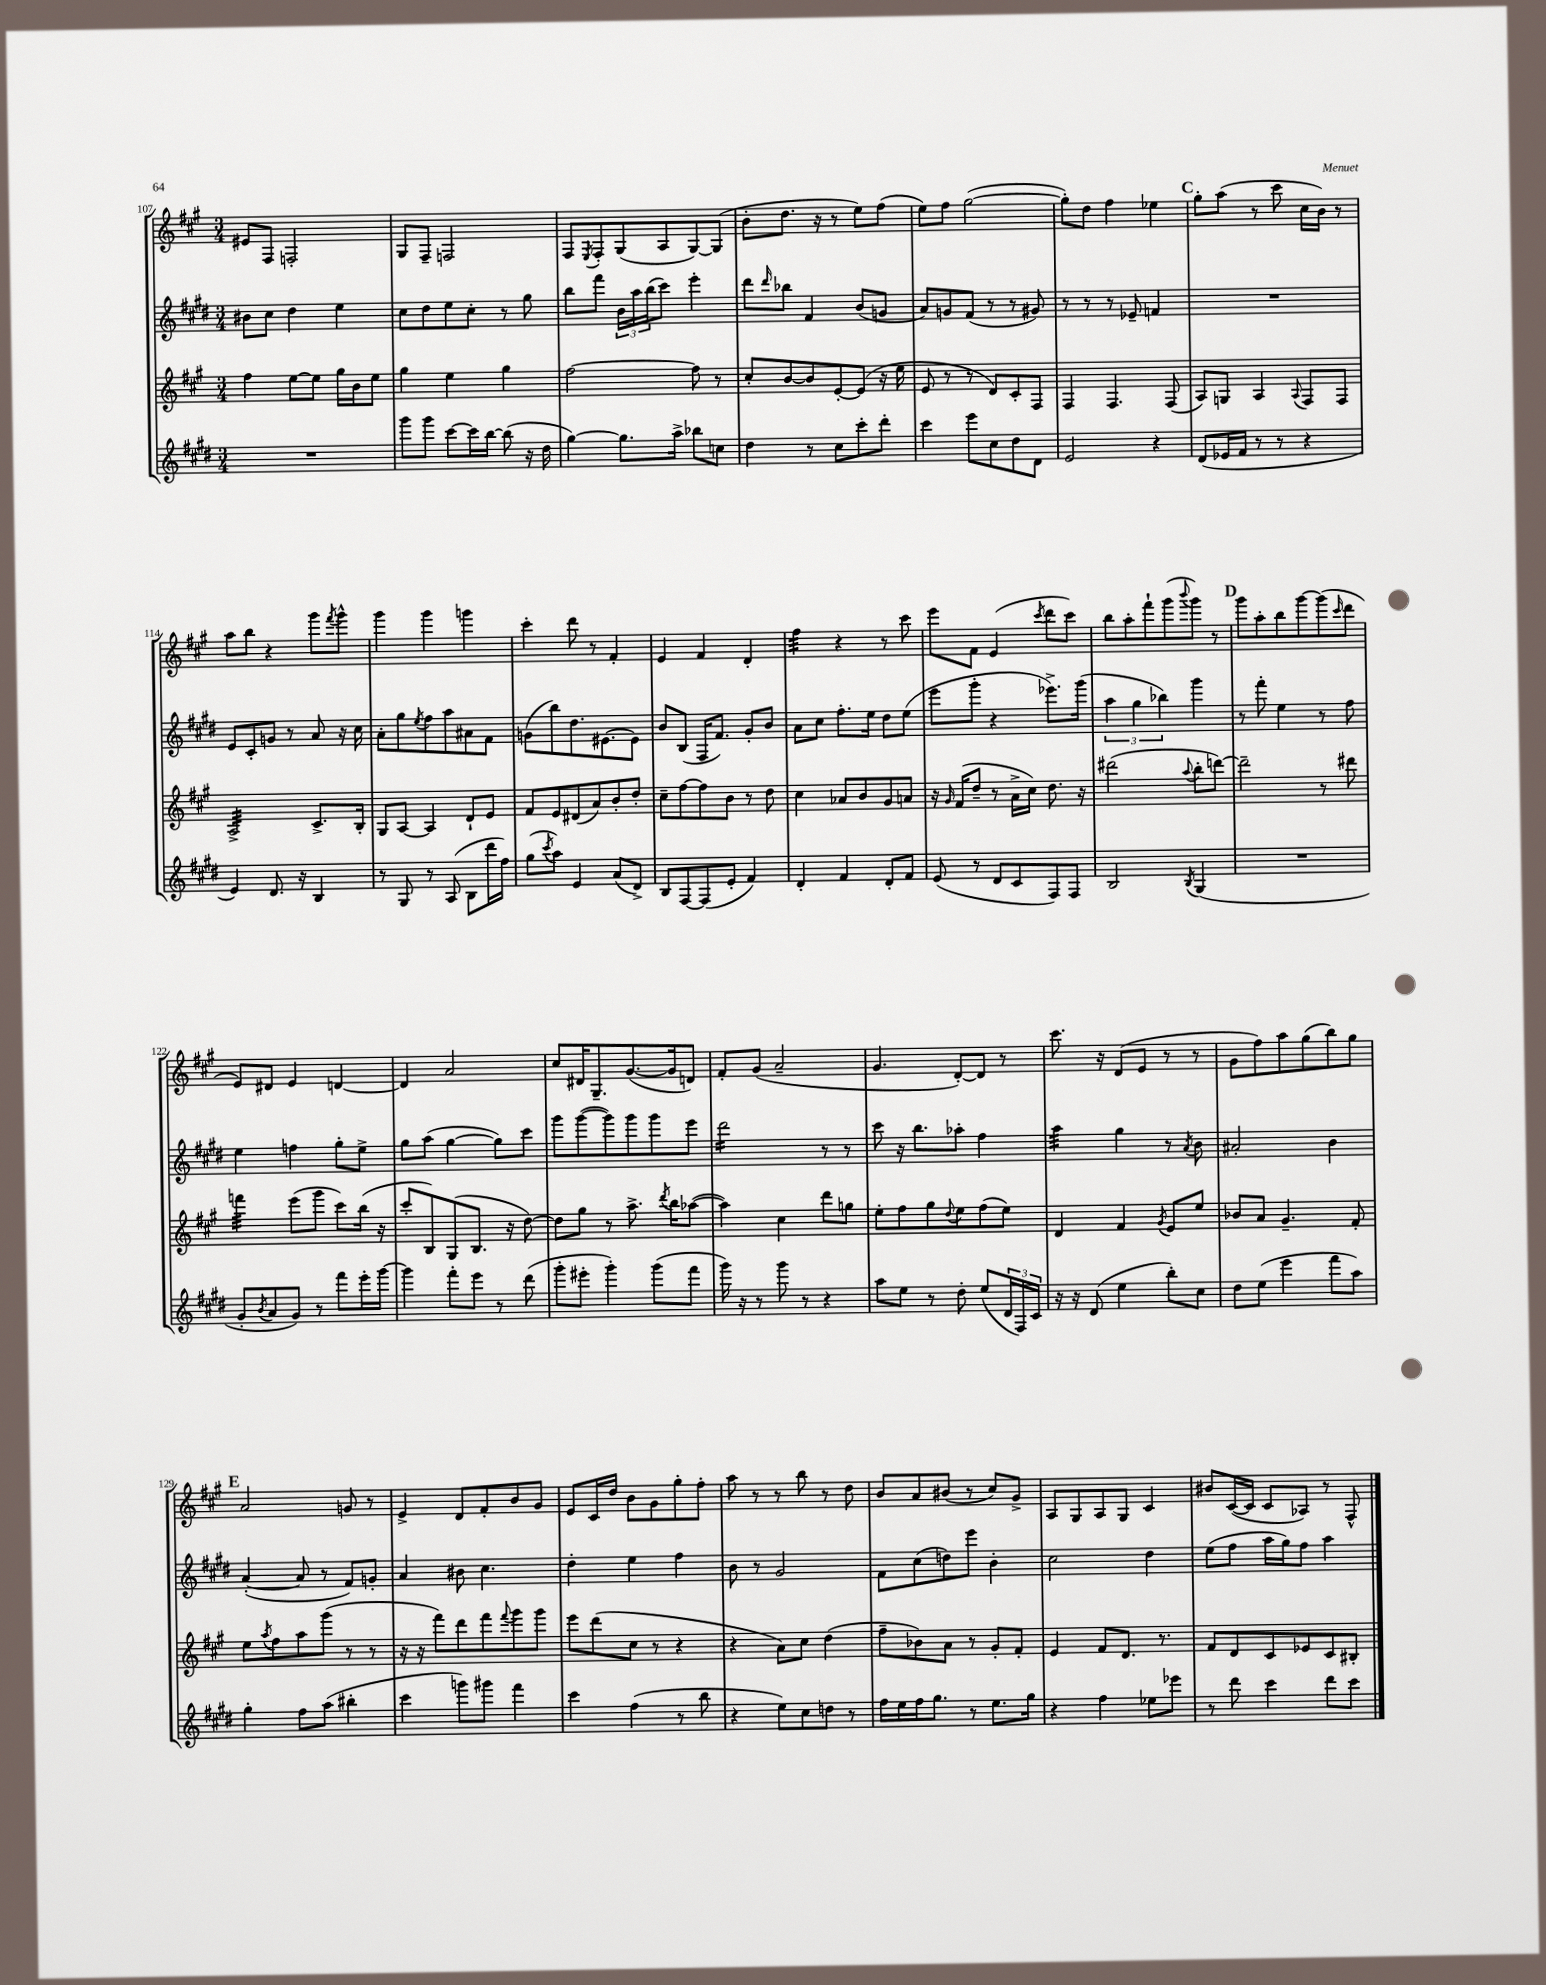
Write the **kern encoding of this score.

**kern	**kern	**kern	**kern
*staff4	*staff3	*staff2	*staff1
*clefG2	*clefG2	*clefG2	*clefG2
*k[f#c#g#d#]	*k[f#c#g#]	*k[f#c#g#d#]	*k[f#c#g#]
*M3/4	*M3/4	*M3/4	*M3/4
2.r	4ff#	8b#	8e#
.	.	8cc#	8F#
.	[8ee	4dd#	2F'
.	8ee]	.	.
.	16gg#	4ee	.
.	16b	.	.
.	8ee	.	.
=	=	=	=
8ggg#	4gg#	8cc#	8G#
8ggg#	.	8dd#	8F#~
[8ccc#	4ee	8ee	2F
16ccc#]	.	8cc#'	.
[16bb	.	.	.
(8bb]	4gg#	8r	.
16r	.	8gg#	.
16dd#	.	.	.
=	=	=	=
[4gg#)	[2ff#	8bb	8F#
.	.	.	8qE
.	.	8fff#	8F#'
8.gg#]	.	24b	(8G#
.	.	24aa	.
.	.	(24bb	.
.	.	8ccc#)	8A
16aa^	.	.	.
8bb-	8ff#]	4eee'	[8G#)
8cc	8r	.	(8G#]
=	=	=	=
4dd#	8cc#'	8ddd#	8b'
.	.	16qqddd#	.
.	[8b	8bb-	8.dd
8r	8b]	4f#	.
.	.	.	16r
8cc#	[8e'	.	8r
8ccc#'	(8e]	(8b	8ee)
8ddd#'	16r	8g	(8ff#
.	16ee	.	.
=	=	=	=
4ccc#	8e	8a)	8ee)
.	8r	8g	8ff#
8eee	8r	(8f#	([2gg#
8cc#	8d)	8r	.
8dd#	8c#'	8r	.
8d#	8F#	8g#)	.
=	=	=	=
2e	4F#	8r	8gg#'])
.	.	8r	8dd
.	4.F#	8r	4ff#
.	.	8e-~	.
4r	.	4f	4ee-
.	(8F#	.	.
=	=	=	=
(8d#	8A)	2.r	8gg#'
16e-	8G	.	(8aa
16f#	.	.	.
8r	4A	.	8r
8r	.	.	8ccc#
.	8qqA	.	.
4r	8F#	.	16cc#
.	.	.	16b)
.	8F#	.	8r
=	=	=	=
4e)	2A^	8e	8aa
.	.	8c#'	8bb
8.d#	.	8g	4r
.	.	8r	.
16r	.	.	.
4B	8.c#^	8a	8ggg#
.	.	.	8qfff#
.	.	16r	8ggg#^^
.	16B'	16cc#	.
=	=	=	=
8r	8G#	8a'	4ggg#
8G#	[8A	8gg#	.
.	.	8qee	.
8r	4A]	8ff#	4ggg#
(8A	.	8aa	.
8B	8d`	8a#	4ggg
16ddd#	8e	8f#	.
16ff#)	.	.	.
=	=	=	=
(8gg#	8f#	(8g	4ccc#'
8qccc#	.	.	.
8aa)	8e	8bb)	.
4e	(8d#	8.dd#	8ddd
.	8a)	.	8r
.	.	[8.e#	.
(8a	8b'	.	4f#'
8d#^)	8dd'	8e#]	.
=	=	=	=
8B	8cc#~	8b	4e
[8F#	[8ff#	(8B	.
(8F#]	8ff#]	16F#	4f#
.	.	8.f#)	.
8e'	8b	.	.
4f#)	8r	8g#'	4d'
.	8dd	8b	.
=	=	=	=
4d#'	4cc#	8a	4ff#
.	.	8cc#	.
4f#	8a-	8.ff#'	4r
.	8b	.	.
.	.	16ee	.
8d#'	8g#	8dd#	8r
8f#	8a	(8ee	8ccc#
=	=	=	=
(8e	16r	8eee	8eee
.	16qqg#	.	.
.	(16f#	.	.
8r	8dd~	8ggg#'	8f#
8d#	8r	4r	(4e
8c#	16a^	.	.
.	16cc#)	.	.
.	.	.	8qccc#
8F#)	8.dd	8.eee-^)	8ddd
8F#	.	.	8ccc#)
.	16r	(16ggg#	.
=	=	=	=
2B	(2ddd#	6aa	8bb
.	.	.	8aa'
.	.	6gg#	.
.	.	.	8fff#`
.	.	6bb-)	.
.	.	.	(8ggg#
8qB	8qqaa	.	8qqbbb
(4G#	8bb'	4ggg#	8ggg#)
.	[8ddd)	.	8r
=	=	=	=
2.r	2ddd~]	8r	8ggg#
.	.	8fff#'	8aa'
.	.	4ee	8bb
.	.	.	[8ggg#
.	8r	8r	(8ggg#]
.	.	.	16qqccc#
.	8ddd#	8ff#	8ddd
=	=	=	=
8g#'	4fff	4ee	8e)
8qb	.	.	.
8a	.	.	8d#
8g#)	(8eee	4ff	4e
8r	8ggg#	.	.
8fff#	8ccc#)	8gg#'	[4d
16eee'	(16bb	8ee^	.
[16ggg#	16r	.	.
=	=	=	=
4ggg#]	8ccc#'	8gg#	4d]
.	8B)	(8aa	.
8fff#'	(8G#	[4gg#	2a
8eee	8.B	.	.
8r	.	8gg#])	.
.	16r	.	.
(8ddd#	[8dd)	8ccc#	.
=	=	=	=
8ggg#'	8dd]	8ggg#	8cc#
8eee#'	8gg#	([8ggg#	16d#
.	.	.	8.G#~
4ggg#')	8r	8ggg#])	.
.	8.aa^	8ggg#	([8.g#
(8ggg#	.	8ggg#	.
.	8qddd	.	.
.	16bb	.	16g#]
8fff#	([8aa-	8eee	8d)
=	=	=	=
16ggg#)	4aa-])	2ddd#	8f#'
16r	.	.	.
8r	.	.	(8g#
8ggg#	4cc#	.	2a~
8r	.	.	.
4r	8ddd	8r	.
.	8gg	8r	.
=	=	=	=
8aa	8ee'	8ccc#	4.g#
8ee	8ff#	16r	.
.	.	8.bb	.
8r	8gg#	.	.
.	8qqdd	.	.
8dd#'	8ee	8aa-'	[8d')
(8ee	(8ff#	4ff#	8d]
24d#	8ee)	.	8r
24F#)	.	.	.
24c#	.	.	.
=	=	=	=
16r	4d	4aa	8.ccc#
16r	.	.	.
(8d#	.	.	.
.	.	.	16r
4ee	4f#	4gg#	(8d
.	.	.	8e
.	8qg#	.	.
8bb')	8e	8r	8r
.	.	8qa	.
8cc#	8ee	8b	8r
=	=	=	=
8dd#	8b-	2a#'	8g#
(8ee	8a	.	8ff#)
4eee	4.g#~	.	8aa
.	.	.	(8gg#
8fff#	.	4b	8bb)
8aa)	8f#'	.	8gg#
=	=	=	=
4gg#'	8ee	([4a'	2a
.	8qaa	.	.
.	8ff#	.	.
8ff#	8aa	8a]	.
(8aa	(8ggg#	8r	.
4bb#'	8r	8f#)	8g
.	8r	8g'	8r
=	=	=	=
4ccc#	16r	4a	4e^
.	16r	.	.
.	8fff#)	.	.
8ggg)	8ddd	8b#	8d
8ggg#	8fff#	4.cc#	8f#'
.	8qqfff#	.	.
4fff#	8ggg#	.	8b
.	8ggg#	.	8g#
=	=	=	=
4ccc#	8eee	4dd#'	8e
.	(8ddd	.	16c#
.	.	.	16dd
(4ff#	8cc#	4ee	8b
.	8r	.	8g#
8r	4r	4ff#	8gg#'
8bb	.	.	8ff#'
=	=	=	=
4r	4r	8b	8aa
.	.	8r	8r
8ee)	8a)	2g#	8r
8cc#	8cc#	.	8bb
8dd	(4dd	.	8r
8r	.	.	8dd
=	=	=	=
16ff#	8ff#~	8f#	8b
16ee	.	.	.
16ff#	8b-)	(8cc#	8a
8.gg#	.	.	.
.	8a	8dd)	(8b#
8r	8r	8eee	8r
8.ee	8g#'	4b'	8cc#)
.	8f#'	.	8g#^
16gg#	.	.	.
=	=	=	=
4r	4e	2cc#	8A
.	.	.	8G#
4ff#	8f#	.	8A
.	8.d	.	8G#
8ee-	.	4dd#	4c#
.	8.r	.	.
8eee-	.	.	.
=	=	=	=
8r	8f#	(8ee	8b#
8ddd#	8d	8ff#	([16c#
.	.	.	16c#]
4ccc#	8c#	16aa	8c#
.	.	16gg#)	.
.	8e-	8ff#	8A-)
8ddd#	8c#	4aa	8r
8ccc#	8B#'	.	8F#^^
==	==	==	==
*-	*-	*-	*-
